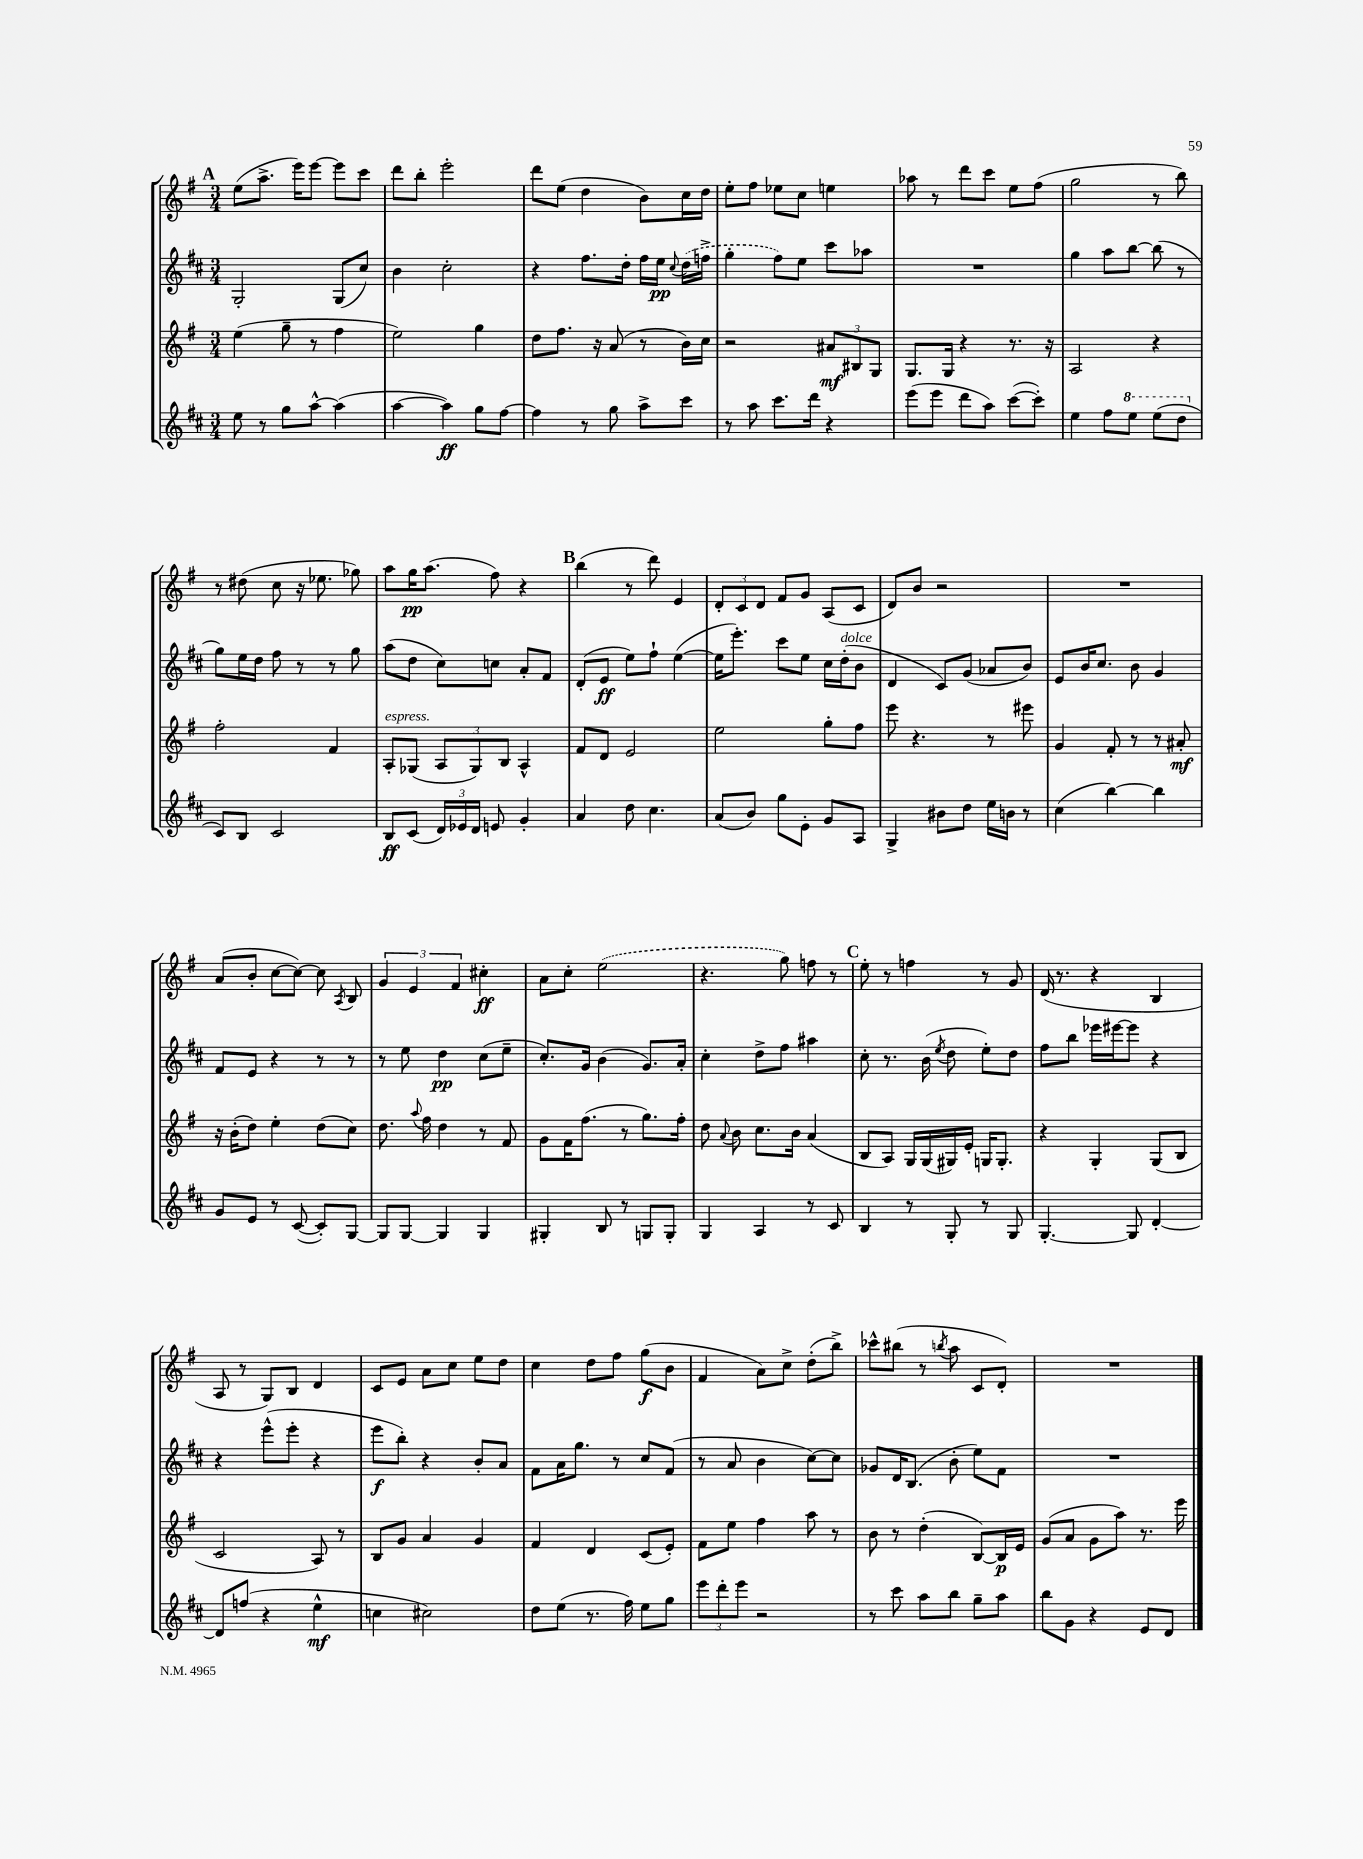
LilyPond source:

<<
\new StaffGroup <<
\new Staff = "s0" {
    \clef treble \key g \major \numericTimeSignature \time 3/4
    \autoBeamOff \mark \markup { \bold "A" } e''8[( a''8.]-> e'''16[) e'''8]~ e'''8[ c'''8] |
    d'''8[ b''8]-. e'''2-. |
    d'''8[ e''8]( d''4 b'8[) c''16 d''16] |
    e''8[-. fis''8] ees''8[ c''8] e''4 |
    aes''8 r8 d'''8[ c'''8] e''8[ fis''8]( |
    g''2 r8 b''8) |
    r8 dis''8( c''8 r16 ees''8. ges''8) |
    a''8[ g''16\pp a''8.]( fis''8) r4 |
    \mark \markup { \bold "B" } b''4( r8 d'''8) e'4 |
    \tuplet 3/2 { d'8[-. c'8 d'8] } fis'8[ g'8] a8[( c'8] |
    d'8[) b'8] r2 |
    R2. |
    a'8[( b'8]-. c''8[~ c''8]~) c''8 \acciaccatura { a8 } b8 |
    \tuplet 3/2 { g'4 e'4 fis'4 } cis''4-.\ff |
    a'8[ c''8]-. \once \slurDashed e''2( |
    r4. g''8) f''8 r8 |
    \mark \markup { \bold "C" } e''8-. r8 f''4 r8 g'8 |
    d'16( r8. r4 b4 |
    a8 r8 g8[) b8] d'4 |
    c'8[ e'8] a'8[ c''8] e''8[ d''8] |
    c''4 d''8[ fis''8] g''8[\f( b'8] |
    fis'4 a'8[) c''8]-> d''8[-.( b''8]->) |
    ces'''8[-^ bis''8]( r8 \acciaccatura { b''8 } a''8 c'8[ d'8]-.) |
    R2. \bar "|." |
}
\new Staff = "s1" {
    \clef treble \key d \major \numericTimeSignature \time 3/4
    \autoBeamOff \mark \markup { \bold "A" } g2-. g8[( cis''8]) |
    b'4 cis''2-. |
    r4 fis''8.[ d''16]-. fis''16[ e''16]\pp \appoggiatura { cis''8 } \once \slurDashed d''16[( f''16]-> |
    g''4-. fis''8[) e''8] cis'''8[ aes''8] |
    R2. |
    g''4 a''8[ b''8]~ b''8( r8 |
    g''8[) e''16 d''16] fis''8 r8 r8 g''8 |
    a''8[( d''8] cis''8[) c''8] a'8[-. fis'8] |
    \mark \markup { \bold "B" } d'8[-.( e'8]\ff e''8[) fis''8]-! e''4~( |
    e''16[ e'''8.]-.) cis'''8[ e''8] cis''16[ d''16-.^\markup { \italic "dolce" }( b'8] |
    d'4 cis'8[) g'8]( aes'8[ b'8]) |
    e'8[ b'16 cis''8.] b'8 g'4 |
    fis'8[ e'8] r4 r8 r8 |
    r8 e''8 d''4\pp cis''8[( e''8]-- |
    cis''8.[-.) g'16] b'4( g'8.[) a'16]-. |
    cis''4-. d''8[-> fis''8] ais''4 |
    \mark \markup { \bold "C" } cis''8-. r8. b'16( \acciaccatura { e''8 } d''8 e''8[-.) d''8] |
    fis''8[ b''8] ees'''16[ eis'''16~ eis'''8] r4 |
    r4 e'''8[-^( e'''8]-. r4 |
    e'''8[\f b''8]-.) r4 b'8[-. a'8] |
    fis'8[ a'16 g''8.] r8 cis''8[ fis'8]( |
    r8 a'8 b'4 cis''8[~) cis''8] |
    ges'8[ d'16 b8.]( b'8-. e''8[) fis'8] |
    R2. \bar "|." |
}
\new Staff = "s2" {
    \clef treble \key g \major \numericTimeSignature \time 3/4
    \autoBeamOff \mark \markup { \bold "A" } e''4( g''8-- r8 fis''4 |
    e''2) g''4 |
    d''8[ fis''8.] r16 a'8( r8 b'16[) c''16] |
    r2 \tuplet 3/2 { ais'8[\mf bis8 g8] } |
    g8.[ g16] r4 r8. r16 |
    a2 r4 |
    fis''2-. fis'4 |
    a8[-.^\markup { \italic "espress." } ges8]( \tuplet 3/2 { a8[ ges8) b8] } a4-^ |
    \mark \markup { \bold "B" } fis'8[ d'8] e'2 |
    e''2 g''8[-. fis''8] |
    e'''8 r4. r8 eis'''8 |
    g'4 fis'8-. r8 r8 ais'8-.\mf |
    r16 b'16[-.( d''8]) e''4-. d''8[( c''8]) |
    d''8. \appoggiatura { a''8 } fis''16 d''4 r8 fis'8 |
    g'8[ fis'16 fis''8.]( r8 g''8.[) fis''16]-. |
    d''8 \appoggiatura { a'8 } b'8 c''8.[ b'16] a'4( |
    \mark \markup { \bold "C" } b8[ a8]) g16[ g16( gis16) e'16]-. g16[ g8.]-. |
    r4 g4-. g8[( b8] |
    c'2 a8) r8 |
    b8[ g'8] a'4 g'4 |
    fis'4 d'4 c'8[( e'8]-.) |
    fis'8[ e''8] fis''4 a''8 r8 |
    b'8 r8 d''4-.( b8[~) b16\p e'16] |
    g'8[( a'8] g'8[ a''8]) r8. e'''16 \bar "|." |
}
\new Staff = "s3" {
    \clef treble \key d \major \numericTimeSignature \time 3/4
    \autoBeamOff \mark \markup { \bold "A" } e''8 r8 g''8[ a''8]~-^ a''4( |
    a''4~ a''4\ff) g''8[ fis''8]~ |
    fis''4 r8 g''8 a''8[-> cis'''8] |
    r8 a''8 cis'''8.[ d'''16] r4 |
    e'''8[( e'''8] d'''8[ a''8]) cis'''8[~( cis'''8]-.) |
    e''4 fis''8[ \ottava #1 e'''8] e'''8[( d'''8] \ottava #0 |
    cis'8[) b8] cis'2 |
    b8[\ff cis'8]( \tuplet 3/2 { d'16[) ees'16 d'16] } e'8 g'4-. |
    \mark \markup { \bold "B" } a'4 d''8 cis''4. |
    a'8[( b'8]) g''8[ e'8]-. g'8[ a8] |
    g4-> bis'8[ d''8] e''16[ b'16] r8 |
    cis''4( b''4~) b''4 |
    g'8[ e'8] r8 cis'8~( cis'8[-.) g8]~ |
    g8[ g8]~ g4 g4 |
    gis4-. b8 r8 g8[ g8]-. |
    g4 a4 r8 cis'8 |
    \mark \markup { \bold "C" } b4 r8 g8-. r8 g8 |
    g4.~-. g8 d'4~-. |
    d'8[ f''8]( r4 e''4-^\mf |
    c''4 cis''2) |
    d''8[ e''8]( r8. fis''16) e''8[ g''8] |
    \tuplet 3/2 { e'''8[ d'''8-. e'''8] } r2 |
    r8 cis'''8 a''8[ b''8] g''8[-- a''8] |
    b''8[ g'8] r4 e'8[ d'8] \bar "|." |
}
>>
>>
\layout { \context { \Score \remove "Bar_number_engraver" } }
